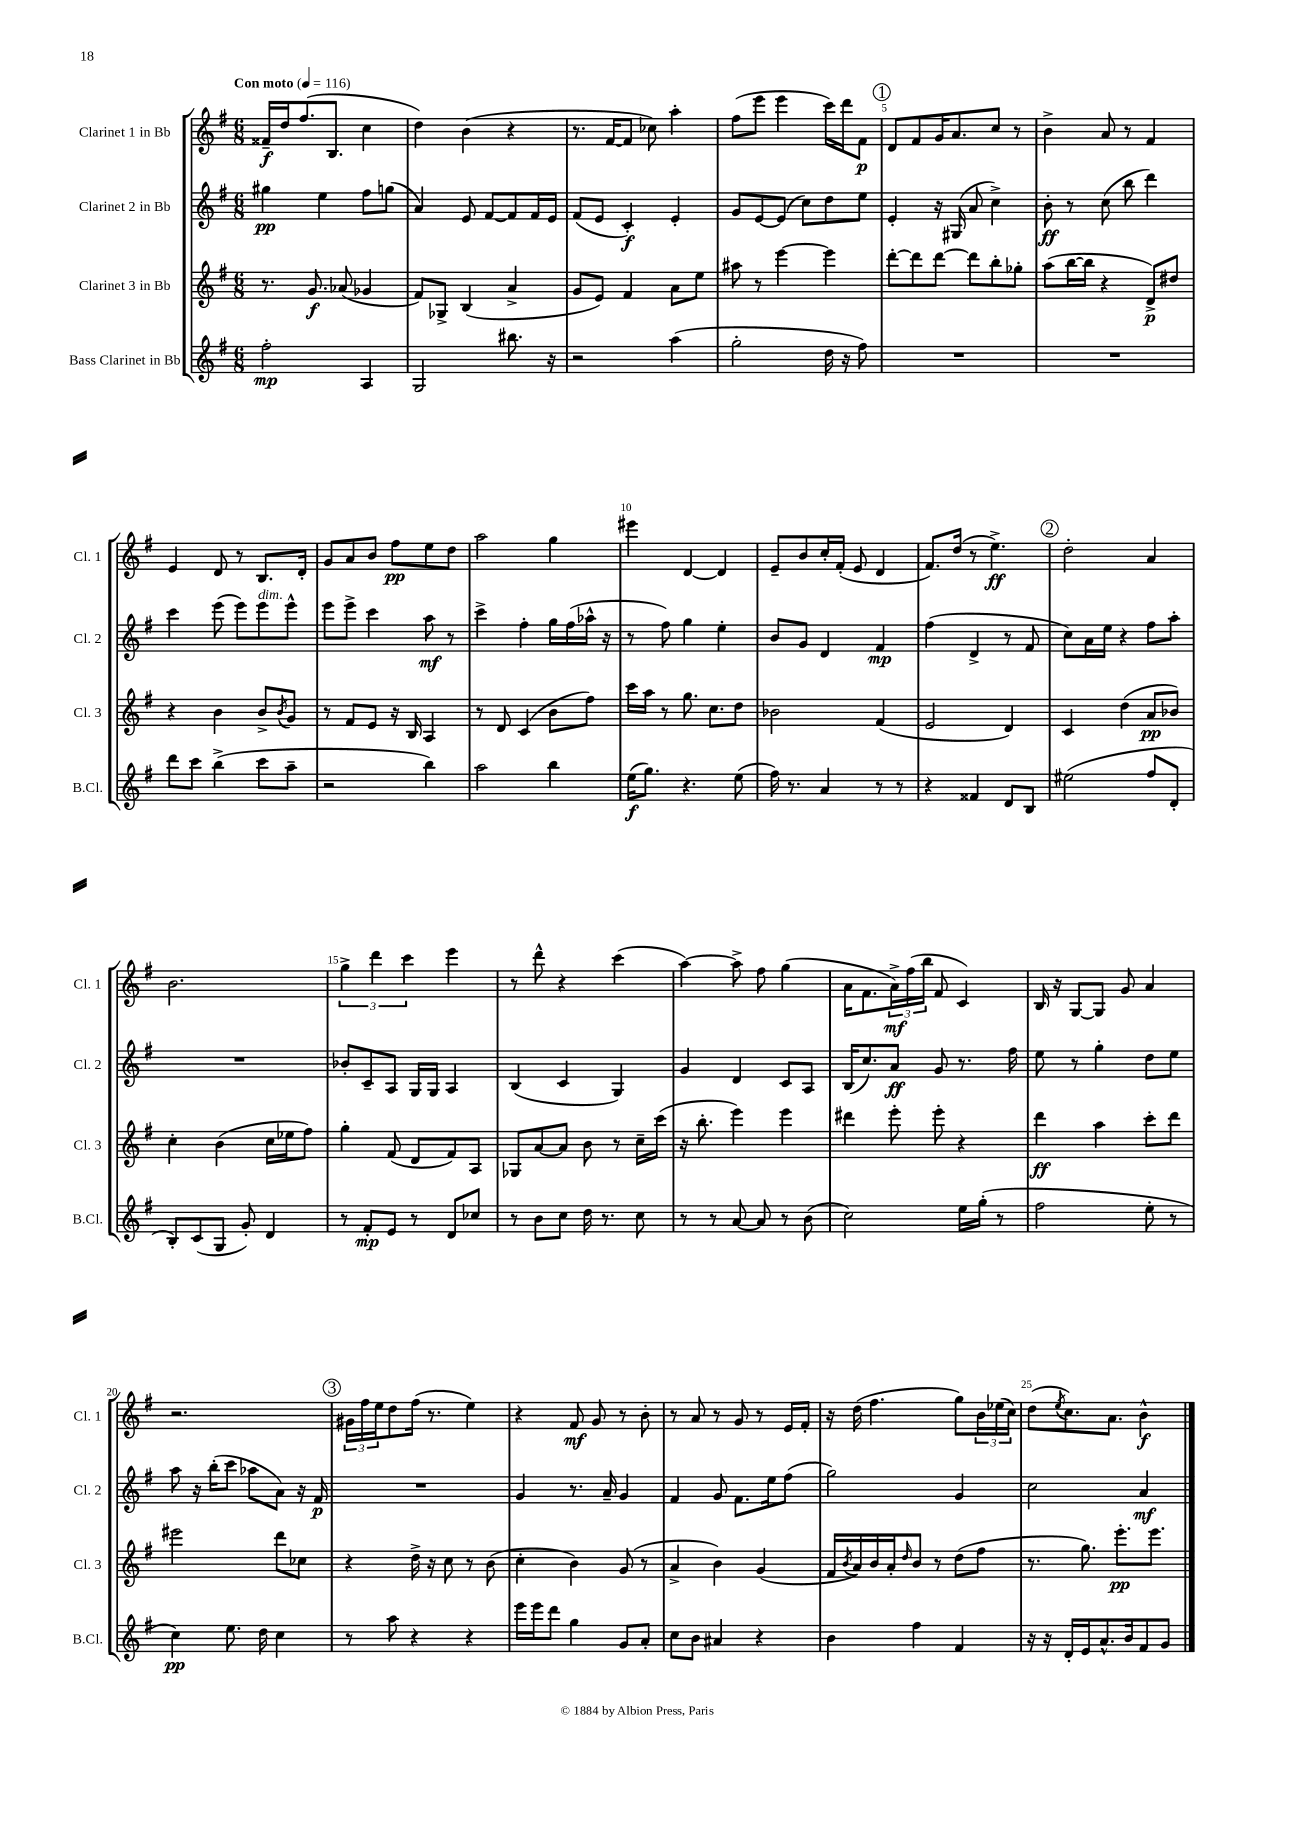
<<
\new StaffGroup <<
\new Staff = "s0" \with { instrumentName = "Clarinet 1 in Bb" shortInstrumentName = "Cl. 1" } {
    \clef treble \key g \major \numericTimeSignature \time 6/8 \tempo "Con moto" 4 = 116
    fisis'16--\f d''16 fis''8.( b8. c''4 |
    d''4) b'4( r4 |
    r8. fis'16~ fis'8 ces''8) a''4-. |
    fis''8( e'''8 e'''4 c'''16) d'''16 fis'8\p |
    \mark \markup { \circle "1" } d'8 fis'8 g'16 a'8. c''8 r8 |
    b'4-> a'8 r8 fis'4 |
    e'4 d'8 r8 b8. d'16-. |
    g'8 a'8 b'8 fis''8\pp e''8 d''8 |
    a''2 g''4 |
    eis'''4 d'4~ d'4 |
    e'8-- b'8 c''16-. fis'16-.( e'8 d'4 |
    fis'8.) d''16( r8 e''4.->\ff) |
    \mark \markup { \circle "2" } d''2-. a'4 |
    b'2. |
    \tuplet 3/2 { g''4-> d'''4 c'''4 } e'''4 |
    r8 d'''8-^ r4 c'''4( |
    a''4~) a''8-> fis''8 g''4( |
    a'16 fis'8. \tuplet 3/2 { a'16->\mf) fis''16( b''16 } fis'8 c'4) |
    b16 r16 g8~ g8 g'8 a'4 |
    r2. |
    \mark \markup { \circle "3" } \tuplet 3/2 { gis'16 fis''16 e''16 } d''8 fis''16( r8. e''4) |
    r4 fis'8\mf g'8 r8 b'8-. |
    r8 a'8 r8 g'8 r8 e'16 fis'16-. |
    r16 d''16( fis''4. g''8) \tuplet 3/2 { b'16 ees''16( c''16) } |
    d''8( \acciaccatura { e''8 } c''8.) a'8. b'4-^\f \bar "|." |
}
\new Staff = "s1" \with { instrumentName = "Clarinet 2 in Bb" shortInstrumentName = "Cl. 2" } {
    \clef treble \key g \major \numericTimeSignature \time 6/8
    gis''4\pp e''4 fis''8 g''8( |
    a'4) e'8 fis'8~ fis'8 fis'16 e'16 |
    fis'8( e'8 c'4-.\f) e'4-. |
    g'8 e'8~ e'8( c''8) d''8 e''8 |
    \mark \markup { \circle "1" } e'4-. r16 gis16( a'8 c''4->) |
    b'8-.\ff r8 c''8( b''8 d'''4) |
    c'''4 e'''8( e'''8) e'''8^\markup { \italic "dim." } e'''8-^ |
    e'''8 e'''8-> c'''4 a''8\mf r8 |
    c'''4-> fis''4-. g''16 fis''16( aes''16-^ r16 |
    r8 fis''8) g''4 e''4-. |
    b'8 g'8 d'4 fis'4\mp |
    fis''4( d'4-> r8 fis'8 |
    \mark \markup { \circle "2" } c''8) a'16 e''16 r4 fis''8 a''8-. |
    R2. |
    bes'8-. c'8-- a8 g16 g16 a4 |
    b4( c'4 g4) |
    g'4 d'4 c'8 a8 |
    b16( c''8.) a'8\ff g'8 r8. fis''16 |
    e''8 r8 g''4-. d''8 e''8 |
    a''8 r16 b''16-.( c'''8 aes''8 a'8) r16 fis'16\p |
    \mark \markup { \circle "3" } R2. |
    g'4 r8. a'16-- g'4 |
    fis'4 g'8 fis'8. e''16 fis''8( |
    g''2) g'4 |
    c''2 a'4\mf \bar "|." |
}
\new Staff = "s2" \with { instrumentName = "Clarinet 3 in Bb" shortInstrumentName = "Cl. 3" } {
    \clef treble \key g \major \numericTimeSignature \time 6/8
    r8. g'8.\f aes'8( ges'4 |
    fis'8) ges8-> b4( a'4-> |
    g'8 e'8) fis'4 a'8 e''8 |
    ais''8 r8 e'''4~ e'''4 |
    \mark \markup { \circle "1" } d'''8~-. d'''8 d'''8~ d'''8 b''8-. ges''8-. |
    a''8( b''16~ b''16 r4 d'8->\p) dis''8 |
    r4 b'4 b'8-> \acciaccatura { b'8 } g'8 |
    r8 fis'8 e'8 r16 b16 a4 |
    r8 d'8 c'4( b'8 fis''8) |
    c'''16 a''16 r8 g''8. c''8. d''8 |
    bes'2 fis'4( |
    e'2 d'4) |
    \mark \markup { \circle "2" } c'4 d''4( a'8\pp bes'8) |
    c''4-. b'4( c''16 ees''16 fis''8) |
    g''4-. fis'8( d'8 fis'8) a8 |
    ges8 a'8~ a'8 b'8 r8 c''16-- c'''16( |
    r16 b''8.-. e'''4) e'''4 |
    dis'''4 e'''8-. e'''8-. r4 |
    d'''4\ff a''4 c'''8-. d'''8 |
    eis'''2 d'''8 ces''8 |
    \mark \markup { \circle "3" } r4 d''16-> r16 c''8 r8 b'8( |
    c''4-. b'4) g'8( r8 |
    a'4-> b'4) g'4( |
    fis'16 \acciaccatura { b'8 } a'16) b'16 a'16-. \grace { d''16 } b'8 r8 d''8( fis''8 |
    r8. g''8.) e'''8.-.\pp e'''8. \bar "|." |
}
\new Staff = "s3" \with { instrumentName = "Bass Clarinet in Bb" shortInstrumentName = "B.Cl." } {
    \clef treble \key g \major \numericTimeSignature \time 6/8
    fis''2-.\mp a4 |
    g2 bis''8. r16 |
    r2 a''4( |
    g''2-. d''16 r16 fis''8) |
    \mark \markup { \circle "1" } R2. |
    R2. |
    d'''8 c'''8 b''4->( c'''8 a''8-- |
    r2 b''4) |
    a''2 b''4 |
    e''16\f( g''8.) r4. e''8( |
    fis''16) r8. a'4 r8 r8 |
    r4 fisis'4 d'8 b8 |
    \mark \markup { \circle "2" } eis''2( fis''8 d'8-. |
    b8-.) c'8( g8 g'8-.) d'4 |
    r8 fis'8-.\mp e'8 r8 d'8 ces''8 |
    r8 b'8 c''8 d''16 r8. c''8 |
    r8 r8 a'8~ a'8 r8 b'8( |
    c''2) e''16 g''16-.( r8 |
    fis''2 e''8-. r8 |
    c''4\pp) e''8. d''16 c''4 |
    \mark \markup { \circle "3" } r8 a''8 r4 r4 |
    e'''16 e'''16 d'''8 g''4 g'8 a'8-. |
    c''8 b'8 ais'4 r4 |
    b'4 fis''4 fis'4 |
    r16 r16 d'16-. e'16 a'8.-^ b'16 fis'8 g'8 \bar "|." |
}
>>
>>
\layout { \context { \Score \override BarNumber.break-visibility = ##(#f #t #t) barNumberVisibility = #(every-nth-bar-number-visible 5) } }
